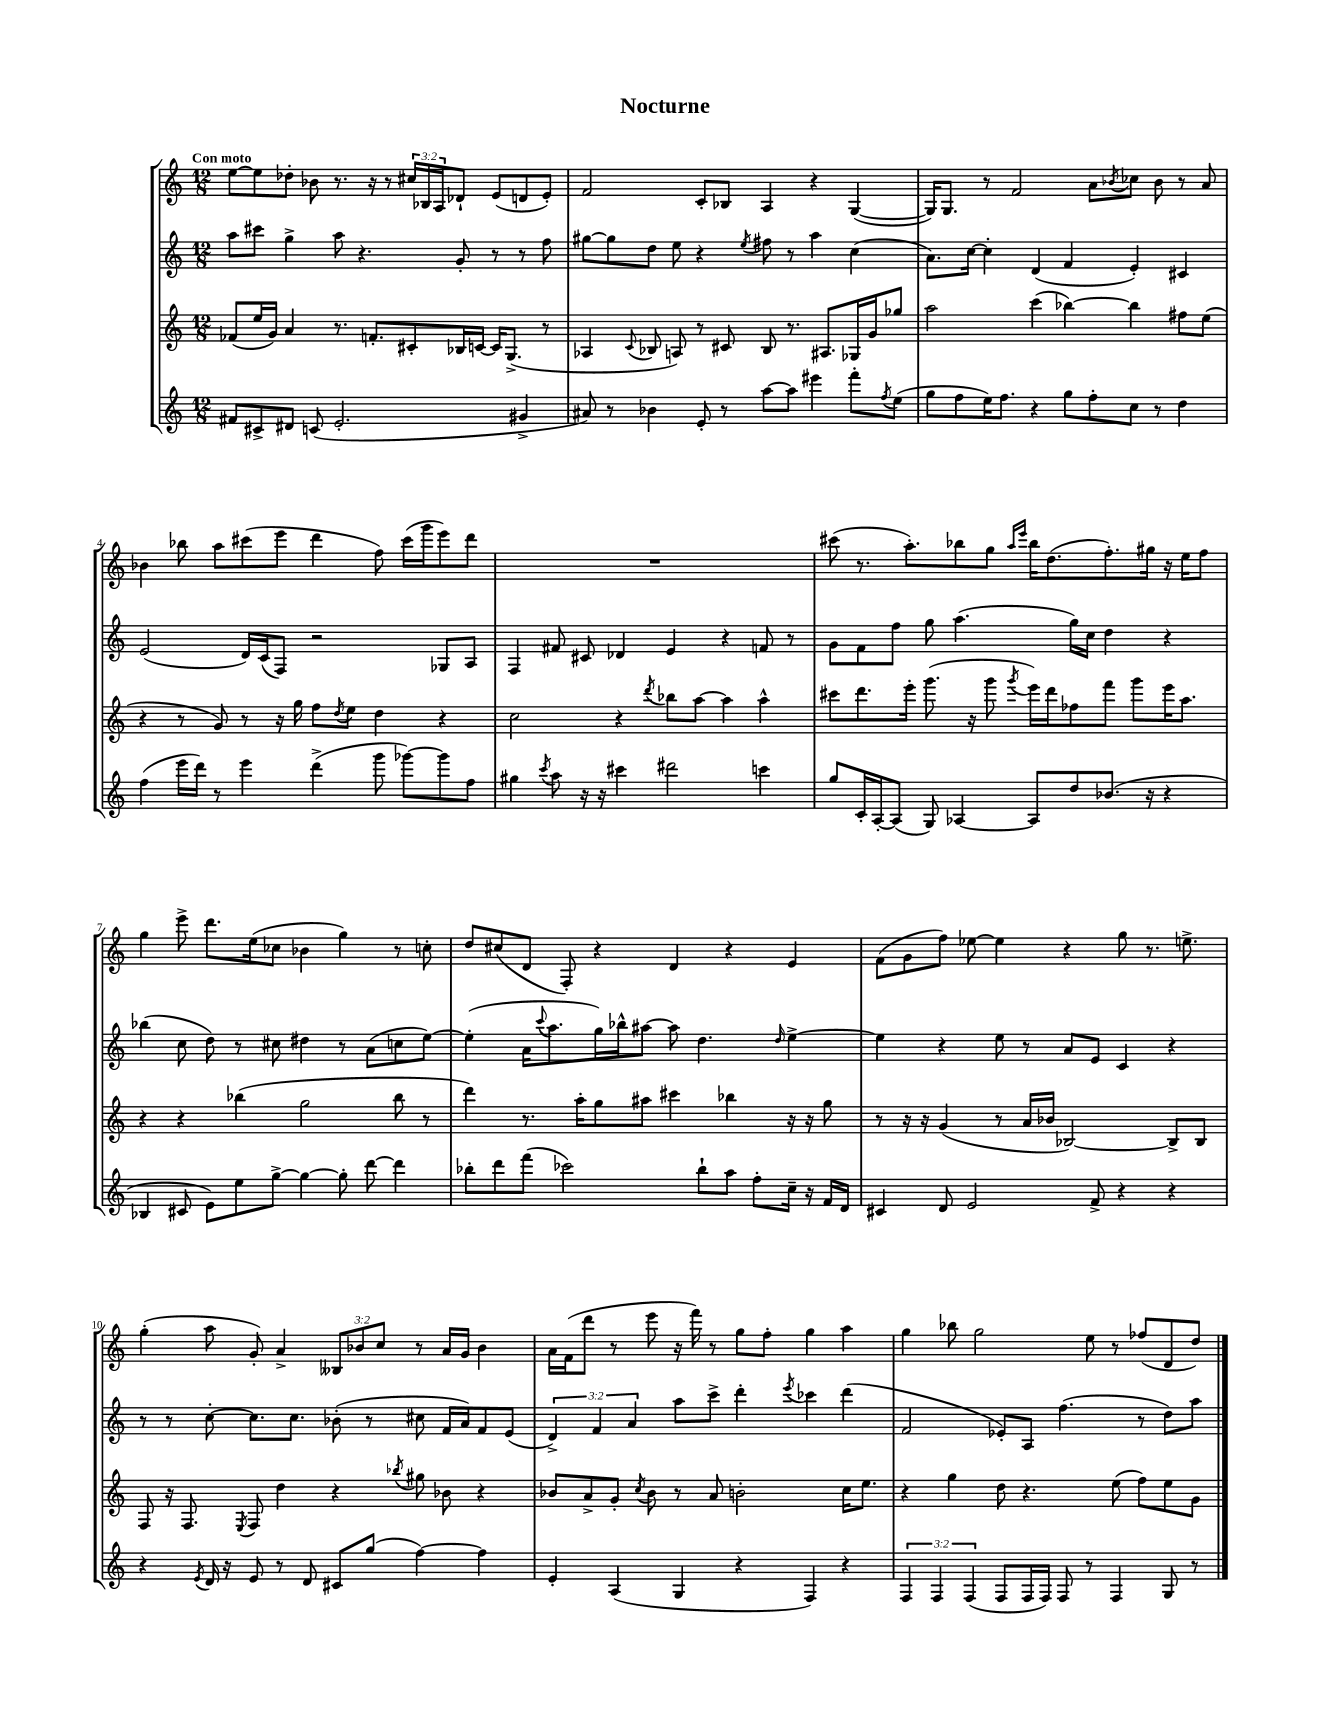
\header { title = "Nocturne" }
<<
\new StaffGroup <<
\new Staff = "s0" {
    \clef treble \key c \major \numericTimeSignature \time 12/8 \override Staff.TupletNumber.text = #tuplet-number::calc-fraction-text \tempo "Con moto"
    e''8~ e''8 des''8-. bes'8 r8. r16 r8 \tuplet 3/2 { cis''16 bes16 a16 } des'8-! e'8( d'8 e'8-.) |
    f'2 c'8-. bes8 a4 r4 g4~( |
    g16) g8. r8 f'2 a'8 \acciaccatura { bes'8 } ces''8 bes'8 r8 a'8 |
    bes'4 bes''8 a''8 cis'''8( e'''8 d'''4 f''8) cis'''16( g'''16 e'''8) d'''8 |
    R1. |
    cis'''8( r8. a''8.-.) bes''8 g''8 \grace { a''16 e'''16 } bes''16 d''8.( f''8.-.) gis''16 r16 e''16 f''8 |
    g''4 e'''8-> d'''8. e''16( ces''8 bes'4 g''4) r8 c''8-. |
    d''8 cis''8( d'8 f8-.) r4 d'4 r4 e'4 |
    f'8( g'8 f''8) ees''8~ ees''4 r4 g''8 r8. e''8.-> |
    g''4-.( a''8 g'8-.) a'4-> \tuplet 3/2 { beses8 bes'8 c''8 } r8 a'16 g'16 bes'4 |
    a'16 f'16( d'''8 r8 e'''8 r16 f'''16) r8 g''8 f''8-. g''4 a''4 |
    g''4 bes''8 g''2 e''8 r8 fes''8( d'8 d''8) \bar "|." |
}
\new Staff = "s1" {
    \clef treble \key c \major \numericTimeSignature \time 12/8 \override Staff.TupletNumber.text = #tuplet-number::calc-fraction-text
    a''8 cis'''8 g''4-> a''8 r4. g'8-. r8 r8 f''8 |
    gis''8~ gis''8 d''8 e''8 r4 \acciaccatura { e''8 } fis''8 r8 a''4 c''4( |
    a'8.) c''16~ c''4-. d'4( f'4 e'4-.) cis'4 |
    e'2( d'16) c'16( f8) r2 ges8 a8 |
    f4 fis'8 cis'8 des'4 e'4 r4 f'8 r8 |
    g'8 f'8 f''8 g''8 a''4.( g''16) c''16 d''4 r4 |
    bes''4( c''8 d''8) r8 cis''8 dis''4 r8 a'8( c''8 e''8~) |
    e''4-.( a'16 \appoggiatura { c'''8 } a''8. g''16) bes''16-^ ais''8~ ais''8 d''4. \grace { d''16 } e''4~-> |
    e''4 r4 e''8 r8 a'8 e'8 c'4 r4 |
    r8 r8 c''8~-. c''8. c''8. bes'8-.( r8 cis''8 f'16 a'16) f'8 e'8( |
    \tuplet 3/2 { d'4->) f'4 a'4 } a''8 c'''8-> d'''4-. \acciaccatura { e'''8 } ces'''4 d'''4( |
    f'2 ees'8-.) a8 f''4.( r8 d''8) a''8 \bar "|." |
}
\new Staff = "s2" {
    \clef treble \key c \major \numericTimeSignature \time 12/8
    fes'8( e''16 g'16) a'4 r8. f'8.-. cis'8-. bes16 c'16~ c'16 g8.->( r8 |
    aes4 \appoggiatura { c'8 } bes8 a8) r8 cis'8 bes8 r8. ais8. ges16 g'16 ges''8 |
    a''2 c'''4( bes''4~) bes''4 fis''8 e''8( |
    r4 r8 g'8) r8 r16 g''16 f''8 \acciaccatura { d''8 } e''8 d''4 r4 |
    c''2 r4 \acciaccatura { d'''8 } bes''8 a''8~ a''4 a''4-^ |
    cis'''8 d'''8. e'''16-. g'''8.( r16 g'''8 \acciaccatura { g'''8 } e'''16) d'''16 fes''8 f'''8 g'''8 e'''16 a''8. |
    r4 r4 bes''4( g''2 bes''8 r8 |
    d'''4) r8. a''16-. g''8 ais''8 cis'''4 bes''4 r16 r16 g''8 |
    r8 r16 r16 g'4( r8 a'16 bes'16 bes2~) bes8-> bes8 |
    f8 r16 f8. \acciaccatura { e8 } f8 d''4 r4 \acciaccatura { bes''8 } gis''8 bes'8 r4 |
    bes'8 a'8-> g'8-. \acciaccatura { c''8 } bes'8 r8 a'8 b'2-. c''16 e''8. |
    r4 g''4 d''8 r4. e''8( f''8) e''8 g'8 \bar "|." |
}
\new Staff = "s3" {
    \clef treble \key c \major \numericTimeSignature \time 12/8 \override Staff.TupletNumber.text = #tuplet-number::calc-fraction-text
    fis'8 cis'8-> dis'8 c'8( e'2.-. gis'4-> |
    ais'8) r8 bes'4 e'8-. r8 a''8~ a''8 eis'''4 f'''8-. \acciaccatura { f''8 } e''8( |
    g''8 f''8 e''16) f''8. r4 g''8 f''8-. c''8 r8 d''4 |
    f''4( e'''16 d'''16) r8 e'''4 d'''4->( g'''8 ges'''8~) ges'''8 f''8 |
    gis''4 \acciaccatura { c'''8 } a''8 r16 r16 cis'''4 dis'''2 c'''4 |
    g''8 c'16-. a16~-. a8( g8) aes4~ aes8 d''8 bes'8.( r16 r4 |
    bes4 cis'8 e'8) e''8 g''8~-> g''4~ g''8-. d'''8~ d'''4 |
    bes''8-. d'''8 f'''8( ces'''2) bes''8-! a''8 f''8-. c''16-- r16 f'16 d'16 |
    cis'4 d'8 e'2 f'8-> r4 r4 |
    r4 \acciaccatura { e'8 } d'16 r16 e'8 r8 d'8 cis'8 g''8( f''4~) f''4 |
    e'4-. a4( g4 r4 f4) r4 |
    \tuplet 3/2 { f4 f4 f4( } f8 f16 f16) f8 r8 f4 g8 r8 \bar "|." |
}
>>
>>
